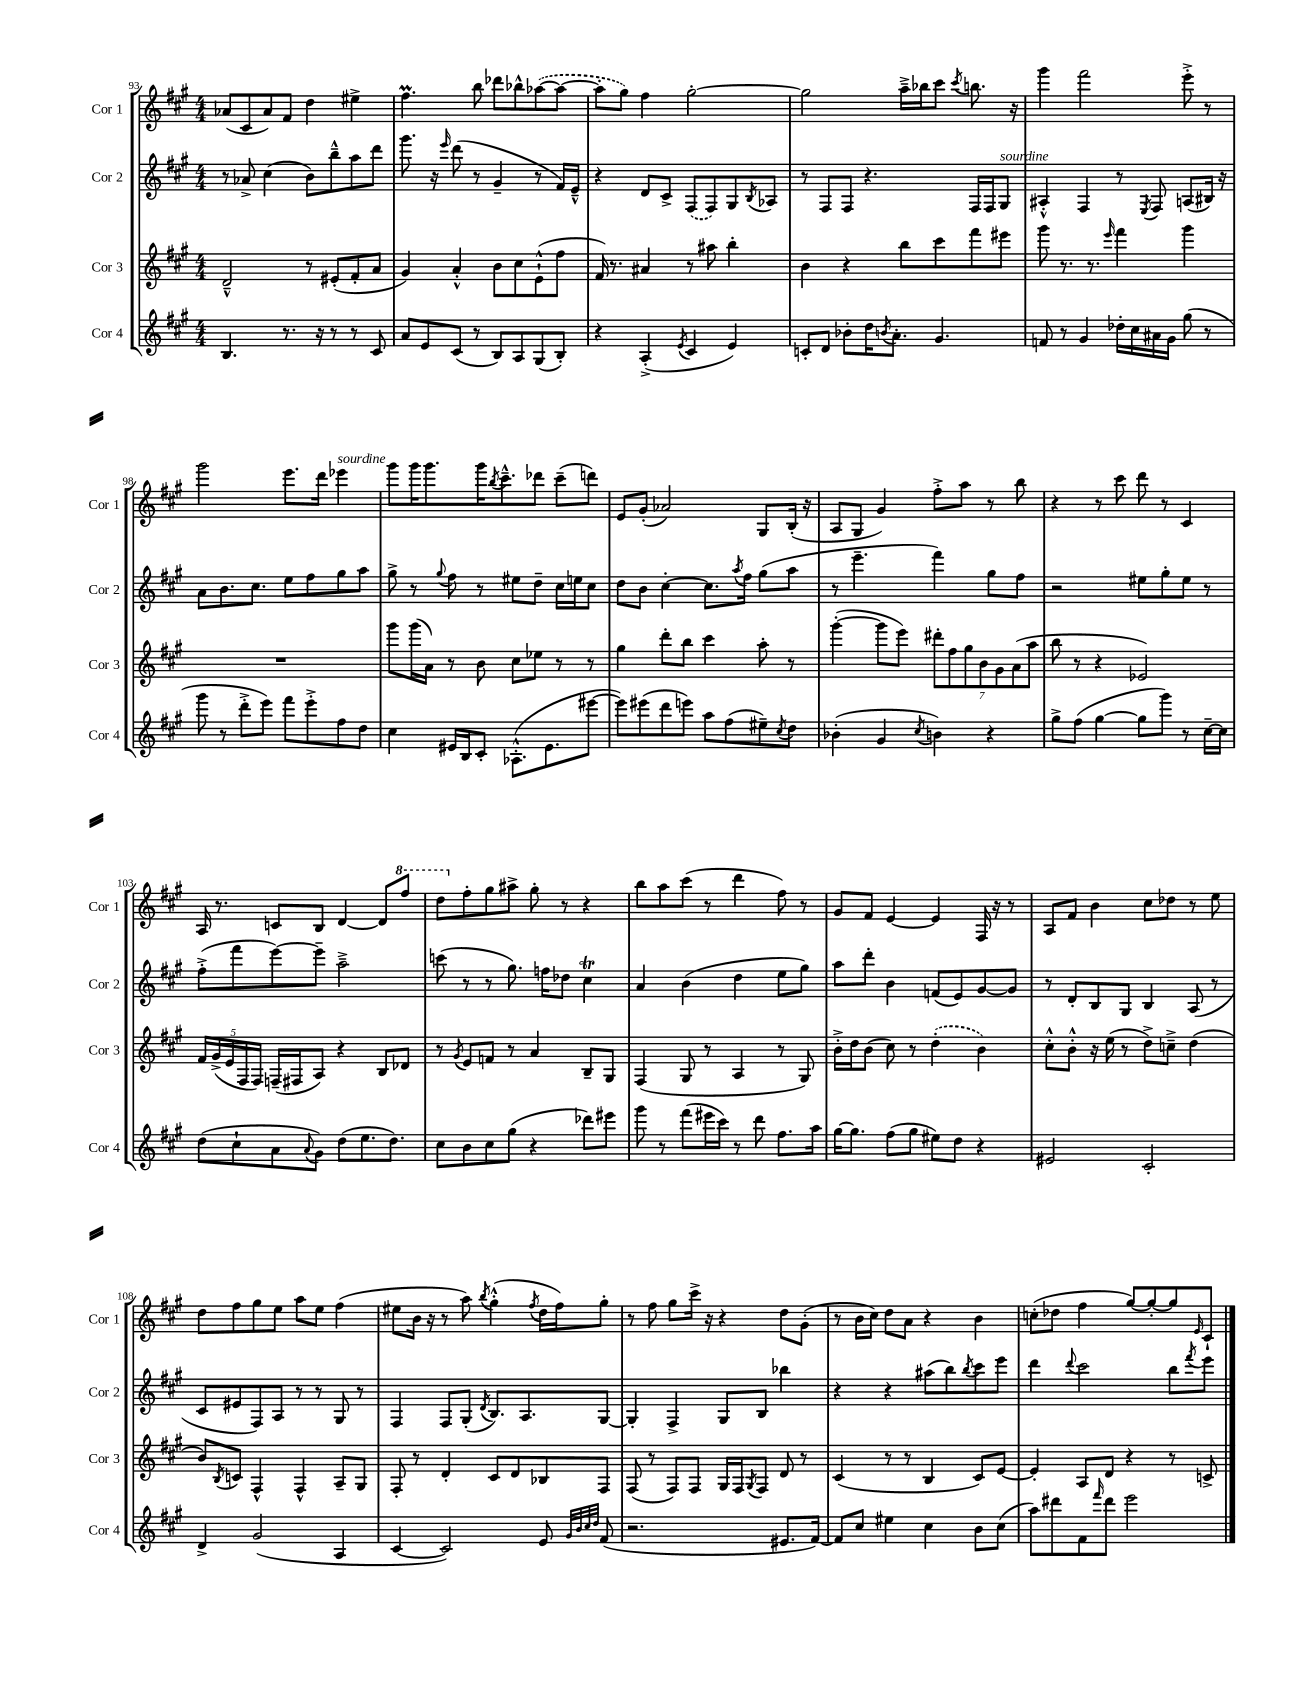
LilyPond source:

<<
\new StaffGroup <<
\new Staff = "s0" \with { instrumentName = "Cor 1" shortInstrumentName = "Cor 1" } {
    \clef treble \key a \major \numericTimeSignature \time 4/4
    aes'8( cis'8 aes'8) fis'8 d''4 eis''4-> |
    fis''4.\prall b''8 des'''8 bes''8-^ \once \slurDashed aes''8~( aes''8~ |
    aes''8-. gis''8) fis''4 gis''2~-. |
    gis''2 a''16---> bes''16 cis'''8 \acciaccatura { cis'''8 } b''8. r16 |
    gis'''4 fis'''2 e'''8-.-> r8 |
    gis'''2 e'''8. d'''16 ees'''4^\markup { \italic "sourdine" } |
    gis'''8 gis'''16 gis'''8. gis'''16 \acciaccatura { b''8 } cis'''8.---^ des'''8 cis'''8--( d'''8) |
    e'8 gis'8-.( aes'2) gis8 b16-.( r16 |
    a8 gis8 gis'4) fis''8-.-> a''8 r8 b''8 |
    r4 r8 cis'''8 d'''8 r8 cis'4 |
    a16 r8. c'8 b8 d'4~ d'8 \ottava #1 fis'''8 |
    d'''8 \ottava #0 fis''8-. gis''8 ais''8-> gis''8-. r8 r4 |
    b''8 a''8 cis'''8( r8 d'''4 fis''8) r8 |
    gis'8 fis'8 e'4~ e'4 fis16 r16 r8 |
    a8 fis'8 b'4 cis''8 des''8 r8 e''8 |
    d''8 fis''8 gis''8 e''8 a''8 e''8 fis''4( |
    eis''8 b'16 r16 r8 a''8) \acciaccatura { b''8 } gis''4-.-^( \acciaccatura { fis''8 } d''16 fis''16) gis''8-. |
    r8 fis''8 gis''8 cis'''16-> r16 r4 d''8 gis'8-.( |
    r8 b'16 cis''16) d''8 a'8 r4 b'4 |
    c''8-.( des''8 fis''4 gis''8~) gis''8~-. gis''8 \grace { e'16 } cis'8-! \bar "|." |
}
\new Staff = "s1" \with { instrumentName = "Cor 2" shortInstrumentName = "Cor 2" } {
    \clef treble \key a \major \numericTimeSignature \time 4/4
    r8 aes'8-> cis''4( b'8) b''8---^ a''8 d'''8 |
    gis'''8. r16 \grace { e'''16 } d'''8( r8 gis'4-- r8 fis'16) e'16---^ |
    r4 d'8 cis'8-> \once \slurDashed fis8( fis8) gis8 \acciaccatura { b8 } aes8 |
    r8 fis8 fis8 r4. fis16 fis16 gis8^\markup { \italic "sourdine" } |
    ais4-.-^ fis4 r8 \acciaccatura { e8 } fis8 a8( bis16) r16 |
    a'8 b'8. cis''8. e''8 fis''8 gis''8 a''8 |
    gis''8-> r8 \appoggiatura { gis''8 } fis''8 r8 eis''8 d''8-- cis''16 e''16 cis''8 |
    d''8 b'8 cis''4~-. cis''8. \acciaccatura { a''8 } fis''16 gis''8( a''8 |
    r8 e'''4.-- fis'''4) gis''8 fis''8 |
    r2 eis''8 gis''8-. eis''8 r8 |
    fis''8-.->( fis'''8 e'''8~) e'''8-- a''2---> |
    c'''8( r8 r8 gis''8.) f''16 des''8 cis''4\trill |
    a'4 b'4( d''4 e''8 gis''8) |
    a''8 d'''8-. b'4 f'8( e'8) gis'8~ gis'8 |
    r8 d'8-. b8 gis8 b4 a8( r8 |
    cis'8 eis'8 fis8) a8 r8 r8 gis8 r8 |
    fis4 fis8 gis8-.( \acciaccatura { d'8 } b8.) a8. gis8~ |
    gis4-. fis4-> gis8 b8 bes''4 |
    r4 r4 ais''8( b''8) \acciaccatura { b''8 } cis'''8 e'''8 |
    d'''4 \appoggiatura { d'''8 } cis'''2 b''8 \acciaccatura { fis'''8 } e'''8 \bar "|." |
}
\new Staff = "s2" \with { instrumentName = "Cor 3" shortInstrumentName = "Cor 3" } {
    \clef treble \key a \major \numericTimeSignature \time 4/4
    d'2---^ r8 eis'8-.( fis'8-. a'8 |
    gis'4) a'4-.-^ b'8 cis''8 e'8-!-^( fis''8 |
    fis'16) r8. ais'4 r8 ais''8 b''4-. |
    b'4 r4 b''8 cis'''8 fis'''8 eis'''8 |
    gis'''8 r8. r8. \grace { e'''16 } fis'''4 gis'''4 |
    R1 |
    gis'''8 gis'''16( a'16) r8 b'8 cis''8 ees''8 r8 r8 |
    gis''4 d'''8-. b''8 cis'''4 a''8-. r8 |
    gis'''4~-.( gis'''8 e'''8) \tuplet 7/4 { dis'''8-. fis''8 gis''8 b'8 gis'8 a'8( a''8 } |
    b''8 r8 r4 ees'2) |
    \tuplet 5/4 { fis'16 gis'16->( e'16 fis16 fis16) } f16--( fis16 a8) r4 b8 des'8 |
    r8 \acciaccatura { gis'8 } e'8 f'8 r8 a'4 b8-- gis8 |
    fis4( gis8 r8 a4 r8 gis8) |
    b'16-.-> d''16 b'8( cis''8) r8 \once \slurDashed d''4-.( b'4) |
    cis''8-.-^ b'8-.-^ r16 e''16( r8 d''8->) c''8---> d''4( |
    b'8) \acciaccatura { b8 } c'8 fis4-^ fis4-^ a8-- gis8 |
    fis8-. r8 d'4-. cis'8 d'8 bes8 fis8 |
    fis8( r8 fis8) fis8 gis16 fis16 \acciaccatura { gis8 } fis8 d'8 r8 |
    cis'4( r8 r8 b4 cis'8) e'8~ |
    e'4-. a8 d'8 r4 r8 c'8-> \bar "|." |
}
\new Staff = "s3" \with { instrumentName = "Cor 4" shortInstrumentName = "Cor 4" } {
    \clef treble \key a \major \numericTimeSignature \time 4/4
    b4. r8. r16 r8 r8 cis'8 |
    a'8 e'8 cis'8( r8 b8) a8 gis8( b8-.) |
    r4 a4-.->( \acciaccatura { e'8 } cis'4 e'4) |
    c'8-. d'8 bes'8-. d''16 \acciaccatura { b'8 } a'8.-. gis'4. |
    f'8 r8 gis'4 des''16-. cis''16 ais'16 gis'16 gis''8( r8 |
    gis'''8 r8 d'''8-.-> e'''8) fis'''8 e'''8-.-> fis''8 d''8 |
    cis''4 eis'16 b16 cis'8-. aes8.-.-^( eis'8. eis'''8~ |
    eis'''8) eis'''8( d'''8 e'''8) a''8 fis''8( eis''8--) \acciaccatura { cis''8 } d''8 |
    bes'4-.( gis'4 \acciaccatura { cis''8 } b'4) r4 |
    gis''8-> fis''8( gis''4~ gis''8 gis'''8) r8 cis''16~-- cis''16 |
    d''8( cis''8-! a'8 \appoggiatura { a'8 } gis'8) d''8( e''8. d''8.) |
    cis''8 b'8 cis''8 gis''8( r4 des'''8) eis'''8 |
    gis'''8 r8 fis'''8( eis'''16 cis'''16) r8 d'''8 fis''8. a''16 |
    gis''16~ gis''8. fis''8( gis''8 eis''8) d''8 r4 |
    eis'2 cis'2-. |
    d'4-> gis'2( a4 |
    cis'4~ cis'2) e'8 \grace { gis'32 b'32 cis''32 d''32 } fis'8( |
    r2. eis'8. fis'16~) |
    fis'8 cis''8 eis''4 cis''4 b'8 cis''8( |
    a''8) dis'''8 fis'8 \grace { fis'''16 } dis'''8 e'''2 \bar "|." |
}
>>
>>
\layout { \context { \Score currentBarNumber = #93 } }
